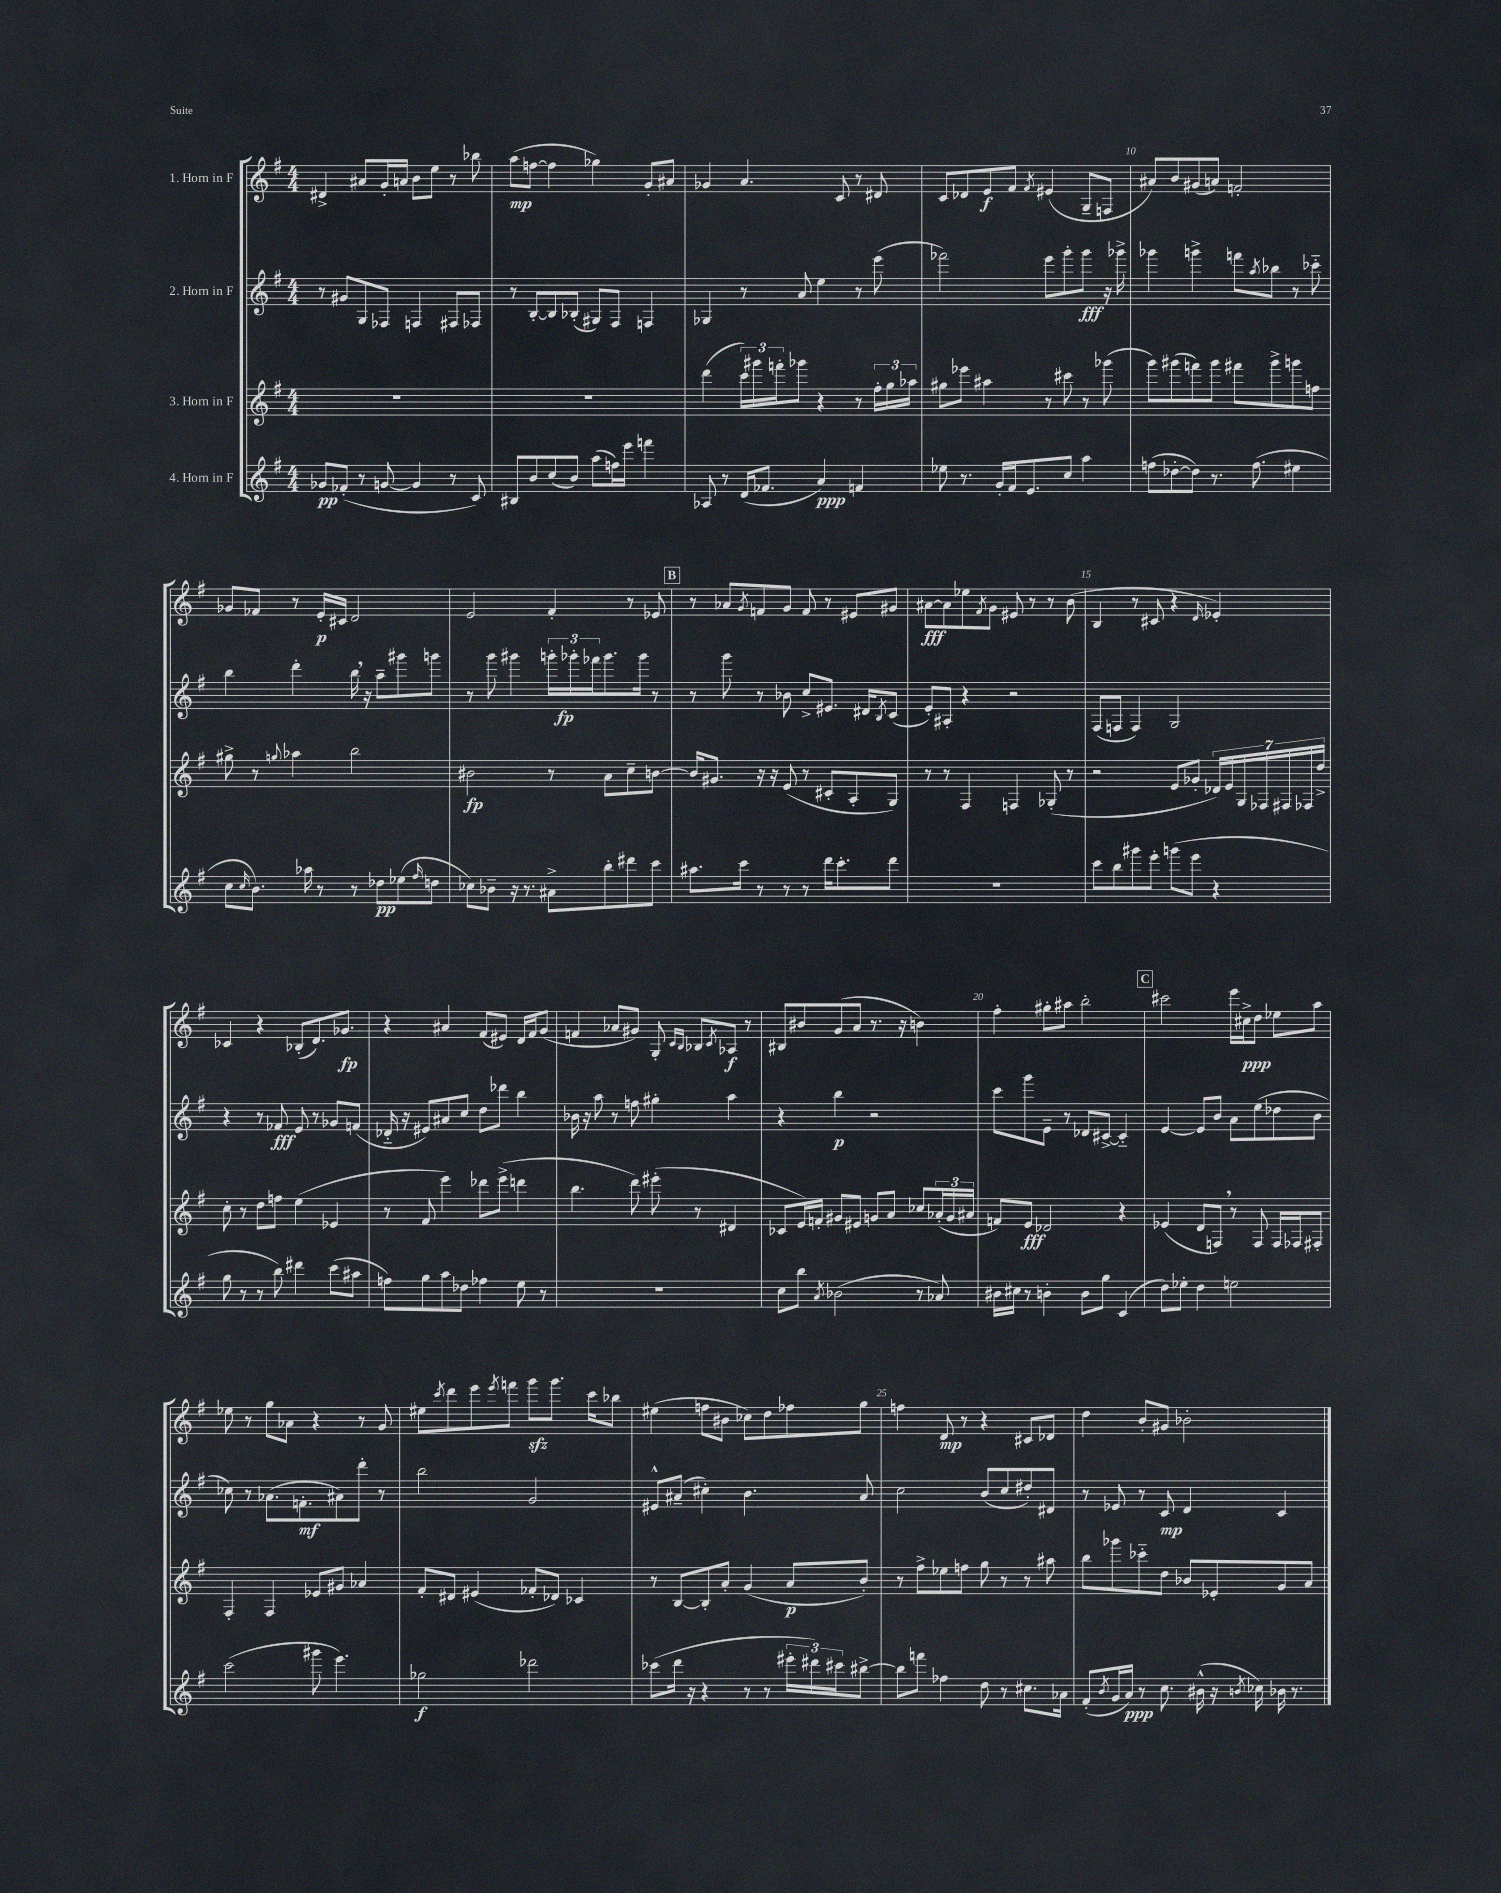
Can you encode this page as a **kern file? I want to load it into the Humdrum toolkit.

**kern	**kern	**kern	**kern
*staff4	*staff3	*staff2	*staff1
*clefG2	*clefG2	*clefG2	*clefG2
*k[f#]	*k[f#]	*k[f#]	*k[f#]
*M4/4	*M4/4	*M4/4	*M4/4
8g-	1r	8r	4d#^
(8f-'	.	8g#	.
8r	.	8G	8a#
[8g	.	8F-	16g'
.	.	.	16a
4g]	.	4F	8b
.	.	.	8ee
8r	.	8F#	8r
8c)	.	8F-	8bb-
=	=	=	=
8B#	1r	8r	(8aa
8b	.	[8B'	[8ff
(8cc	.	8B]	4ff]
8b)	.	(8B-'	.
(8aa	.	8G#)	4gg-)
16ff)	.	8F#	.
16eee	.	.	.
4fff	.	4F	8g'
.	.	.	8a#
=	=	=	=
8A-	(4ddd	4G-	4g-
8r	.	.	.
(16d	24ccc)	8r	4.a
.	24ggg#	.	.
8.f-	.	.	.
.	24fff'	.	.
.	8ggg-	8a	.
4a)	4r	4ee	.
.	.	.	8c
4f	8r	8r	8r
.	24ff#'	(8eee	8d#
.	24gg	.	.
.	24aa-	.	.
=	=	=	=
8ee-	8gg#	2fff-)	8c
8.r	8eee-	.	8d-
.	4aa#	.	8e
16g'	.	.	.
16f#	.	.	8f#
8.e	.	.	.
.	.	.	8qf#
.	8r	8eee	(4e#
8cc	8ccc#	8ggg'	.
4aa	8r	8ggg	8G~
.	(8ggg-	16r	8F
.	.	16ggg-^	.
=	=	=	=
(8ff	8ggg)	4ggg-	8a#)
[8dd-'	(8ggg#	.	8b
8dd-])	8fff)	4ggg^	(8g#
8.r	8ggg#	.	8a)
.	8fff#	8fff	2f'
(8.ff	.	.	.
.	.	8qaa	.
.	8ggg#^	8bb-	.
4ee#	8ggg	8r	.
.	8ff	8ccc-'~	.
=	=	=	=
8cc	8gg#^	4bb	8g-
16qqcc	.	.	.
8.b)	8r	.	8f-
.	8qqgg	.	.
.	4aa-	4ddd'	8r
16aa-	.	.	.
8r	.	.	16e'
.	.	.	16c#
8r	2bb	16bb	2d
.	.	16r	.
8dd-	.	8aa~	.
(8ee-	.	8ggg#	.
16qqff#	.	.	.
8dd	.	8ggg	.
=	=	=	=
8cc-)	2b#	8r	2e
8b-~	.	8ggg	.
16r	.	4ggg#	.
8.r	.	.	.
8a#^	8r	24ggg'	4f#'
.	.	24ggg-'	.
.	.	24fff-	.
8bb'	8a	8.ggg-	.
8ddd#	8cc~	.	8r
.	.	16ggg-	.
8ccc	[8b	8r	8e-
=	=	=	=
8.aa#	16b]	8r	8r
.	8.g#	.	.
.	.	8ggg	8a-
16ccc	.	.	.
.	.	.	8qg
8r	16r	8r	8f
.	16r	.	.
8r	(8e	8b-	8g
8r	8r	8cc^	8f
16ddd	8c#'	8.e#	8r
8.ccc'	.	.	.
.	8A'	.	8e#
.	.	16d#	.
.	.	8qB	.
8ddd	8G)	(8c	8g#
=	=	=	=
1r	8r	8e')	[8a#
.	8r	8A#'	8a#]
.	4F#	4r	8ee-
.	.	.	8qf#
.	.	.	8g
.	4F	2r	8e#
.	.	.	8r
.	(8G-'	.	8r
.	8r	.	(8b
=	=	=	=
8ccc	2r	(8F#	4B
8bb	.	8F	.
8ggg#	.	4F)	8r
8eee'	.	.	8c#
(8ggg	8e	2G	4r
8eee	8g-'	.	.
.	.	.	16qqd
4r	28d-)	.	4e-')
.	28e	.	.
.	28G	.	.
.	28F-	.	.
.	28F#	.	.
.	28F-	.	.
.	28dd^	.	.
=	=	=	=
8gg	8cc'	4r	4c-
8r	8r	.	.
8r	8dd	8r	4r
8bb)	8ff	8f-	.
4ddd#	(4ee	8e	(8B-'
.	.	8r	8.d)
(8ccc	4e-	8g-	.
.	.	.	8.g-
8aa#	.	(8f	.
=	=	=	=
8ff)	8r	16d-'~	4r
.	.	16r	.
8gg	8f#	8e#)	.
8aa	4eee)	8a#	4a#
8dd-	.	8cc	.
4ff-	8ddd-	8dd	(8f#
.	(8eee^	8ddd-	8e#)
8ee	4ddd	4bb	16d
.	.	.	16f#
8r	.	.	(8g
=	=	=	=
1r	4.bb	16b-	4f
.	.	16r	.
.	.	8aa	.
.	.	8r	8a-
.	8ddd)	8ff	8g#)
.	(8eee#'	4gg#'	8G'
.	.	.	16qqc
.	.	.	16qqB
.	8r	.	8B-
.	.	.	8qc
.	4d#	4aa	8A-
.	.	.	8r
=	=	=	=
8cc	8c-	4r	8B#
8bb	16e)	.	8b#
.	16f'	.	.
8qa	.	.	.
(2b-	8g#	4bb	(8g
.	8e#	.	8a
.	8g	2r	8.r
.	8a	.	.
.	.	.	16r
8r	8cc-	.	4b)
8a-)	(24a-'	.	.
.	24g	.	.
.	24a#	.	.
=	=	=	=
16b#	8f)	8ccc	4ff#'
16cc#	.	.	.
8r	8e	8ggg	.
4b'	2d-	8e~	8gg#'
.	.	8r	8aa#
8b	.	8d-	2bb'
8gg	.	[8c#^	.
(4c	4r	4c#'~]	.
=	=	=	=
8dd)	(4e-	[4e	2ccc#
8ee-'	.	.	.
4dd	8d	8e]	.
.	8F)	8b	.
2ee	8r	8a	16eee
.	.	.	16cc#^
.	8F	(8ee	8dd
.	16F	8dd-	8ee-
.	16F-	.	.
.	8F#'	8b	8aa
=	=	=	=
(2ccc	4F#'	8cc-)	8ee-
.	.	8r	8r
.	4F#	(8.a-	8gg
.	.	.	8a-
.	.	8.f'	.
8ggg#	8e-	.	4r
4.eee)	8g#	8a#)	.
.	4a-	8ddd'	8r
.	.	8r	8g
=	=	=	=
2gg-	8f#'	2bb	8ee#
.	.	.	8qccc
.	8d#	.	8ddd
.	(4e#	.	8eee
.	.	.	8qeee
.	.	.	8fff
2ddd-	8f-'	2g	8ggg
.	8d-)	.	8.ggg
.	4c-	.	.
.	.	.	16ccc
.	.	.	8bb-
=	=	=	=
(8ccc-	8r	8e#^^	(4ee#
16ddd	[8B	(8a#~	.
16r	.	.	.
4r	8B']	4cc#')	8ff
.	8a'	.	8b#
8r	(4g	4.b	8cc-)
8r	.	.	8dd
24eee#'	8a	.	8ff-
24ddd#)	.	.	.
24ccc#	.	.	.
[8bb#^	8b')	8a#	8gg
=	=	=	=
8bb#]	8r	2cc	4ff
8fff	8ff#^	.	.
4ff-	8ee-	.	8d
.	8ff	.	8r
8dd	8gg	(8b	4r
8r	8r	8cc	.
8.cc#	8r	8dd#')	8c#
.	8aa#	8d#	8d-
16a-	.	.	.
=	=	=	=
(8f#'	8bb	8r	4dd
8qb	.	.	.
16g	8ggg-	8e-	.
16a)	.	.	.
8r	8ccc-'~	8r	8b'
8.cc	8dd	8c	8g#
.	8b-	4d	2b-'
(16b#^^	.	.	.
16r	8e-'	.	.
8qb	.	.	.
16cc-)	.	.	.
16b-	8g	4c	.
8.r	.	.	.
.	8a	.	.
==	==	==	==
*-	*-	*-	*-
